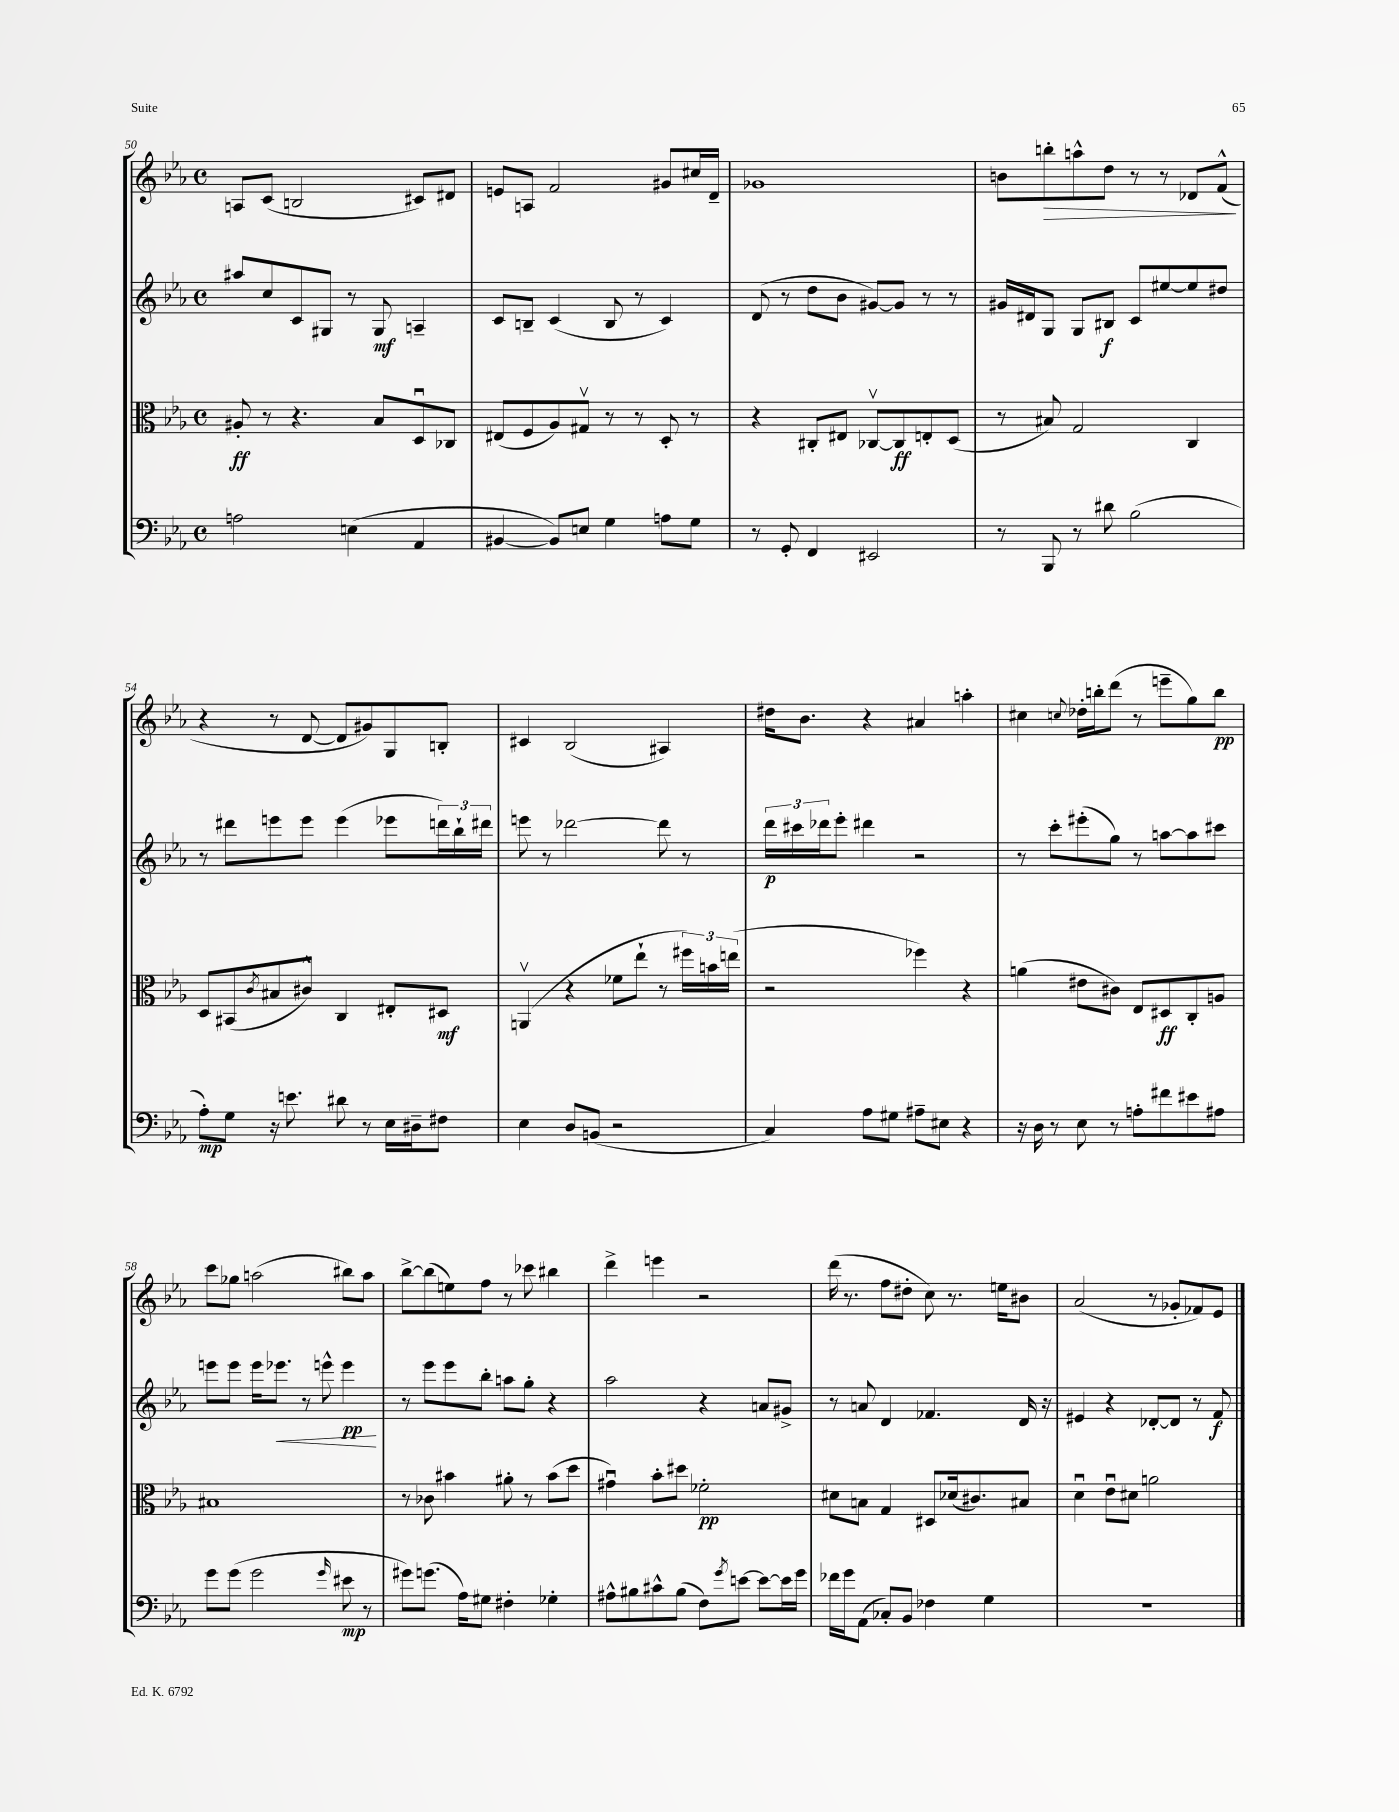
<<
\new StaffGroup <<
\new Staff = "s0" {
    \clef treble \key ees \major \defaultTimeSignature \time 4/4
    a8 c'8( b2 cis'8) dis'8 |
    e'8 a8 f'2 gis'8 cis''16 d'16-- |
    ges'1 |
    b'8 b''8-.\> a''8-^ d''8 r8 r8 des'8 f'8-^\!( |
    r4 r8 d'8~ d'8 gis'8) g8 b8-. |
    cis'4 bes2( ais4) |
    dis''16 bes'8. r4 ais'4 a''4-. |
    cis''4 \appoggiatura { c''8 } des''16-. b''16-. d'''8( r8 e'''8-- g''8) b''8\pp |
    c'''8 ges''8 a''2( bis''8) a''8 |
    bes''8~-> bes''8( e''8) f''8 r8 ces'''8 bis''4 |
    d'''4-> e'''4 r2 |
    d'''16( r8. f''8 dis''8-. c''8) r8. e''16 bis'8 |
    aes'2( r8 ges'8-. fes'8) ees'8 \bar "|." |
}
\new Staff = "s1" {
    \clef treble \key ees \major \defaultTimeSignature \time 4/4
    ais''8 c''8 c'8 gis8 r8 gis8\mf a4-- |
    c'8 b8-- c'4( b8 r8 c'4) |
    d'8( r8 d''8 bes'8 gis'8~) gis'8 r8 r8 |
    gis'16 dis'16 g8 g8 bis8\f c'8 eis''8~ eis''8 dis''8 |
    r8 dis'''8 e'''8 e'''8 e'''4( ees'''8 \tuplet 3/2 { d'''16) bes''16-! dis'''16 } |
    e'''8 r8 des'''2~ des'''8 r8 |
    \tuplet 3/2 { d'''16\p cis'''16 des'''16 } ees'''8-. dis'''4 r2 |
    r8 c'''8-. eis'''8-.( g''8) r8 a''8~ a''8 cis'''8 |
    e'''8 e'''8 e'''16 ees'''8.\< r8 e'''8-^ e'''4\pp\! |
    r8 ees'''8 ees'''8 bes''8-. a''8 g''8-. r4 |
    aes''2 r4 a'8 gis'8-> |
    r8 a'8 d'4 fes'4. d'16 r16 |
    eis'4 r4 des'8~-. des'8 r8 f'8\f \bar "|." |
}
\new Staff = "s2" {
    \clef alto \key ees \major \defaultTimeSignature \time 4/4
    ais8-.\ff r8 r4. bes8 d8\downbow ces8 |
    eis8( f8 aes8) gis8\upbow r8 r8 d8-. r8 |
    r4 cis8-. eis8 ces8~\upbow ces8\ff e8-. d8( |
    r8 bis8) g2 c4 |
    d8 bis,8( \acciaccatura { c'8 } bis8 cis'8-^) c4 eis8-. dis8\mf |
    a,4\upbow( r4 fes'8 ees''8-! r8 \tuplet 3/2 { fis''16) b'16 e''16( } |
    r2 fes''4) r4 |
    a'4( eis'8 cis'8) ees8 dis8\ff c8-. a8 |
    bis1 |
    r8 ces'8 bis'4 ais'8-. r8 bis'8( d''8 |
    gis'4\downbow) bes'8-. dis''8 fes'2-.\pp |
    dis'8 b8 g4 dis8 des'16( cis'8.) bis8 |
    d'4\downbow ees'8\downbow dis'8 a'2 \bar "|." |
}
\new Staff = "s3" {
    \clef bass \key ees \major \defaultTimeSignature \time 4/4
    a2 e4( aes,4 |
    bis,4~ bis,8) e8 g4 a8 g8 |
    r8 g,8-. f,4 eis,2 |
    r8 bes,,8 r8 dis'8 bes2( |
    aes8-.\mp) g8 r16 e'8. dis'8 r8 ees16 dis16-- fis8 |
    ees4 d8 b,8( r2 |
    c4) aes8 gis8 ais8-- eis8 r4 |
    r16 d16 r8 ees8 r8 a8-. fis'8 eis'8 ais8 |
    g'8 g'8( g'2 \grace { g'16 } eis'8\mp r8 |
    gis'8) g'8.( aes16) gis8 fis4-. ges4-. |
    ais8-^ bis8 cis'8-^ bis8( f8) \acciaccatura { g'8 } e'8~ e'8~ e'16 g'16 |
    fes'16 g'16 aes,8( ces8-.) bes,8 fes4 g4 |
    R1 \bar "|." |
}
>>
>>
\layout { \context { \Score currentBarNumber = #50 } }
